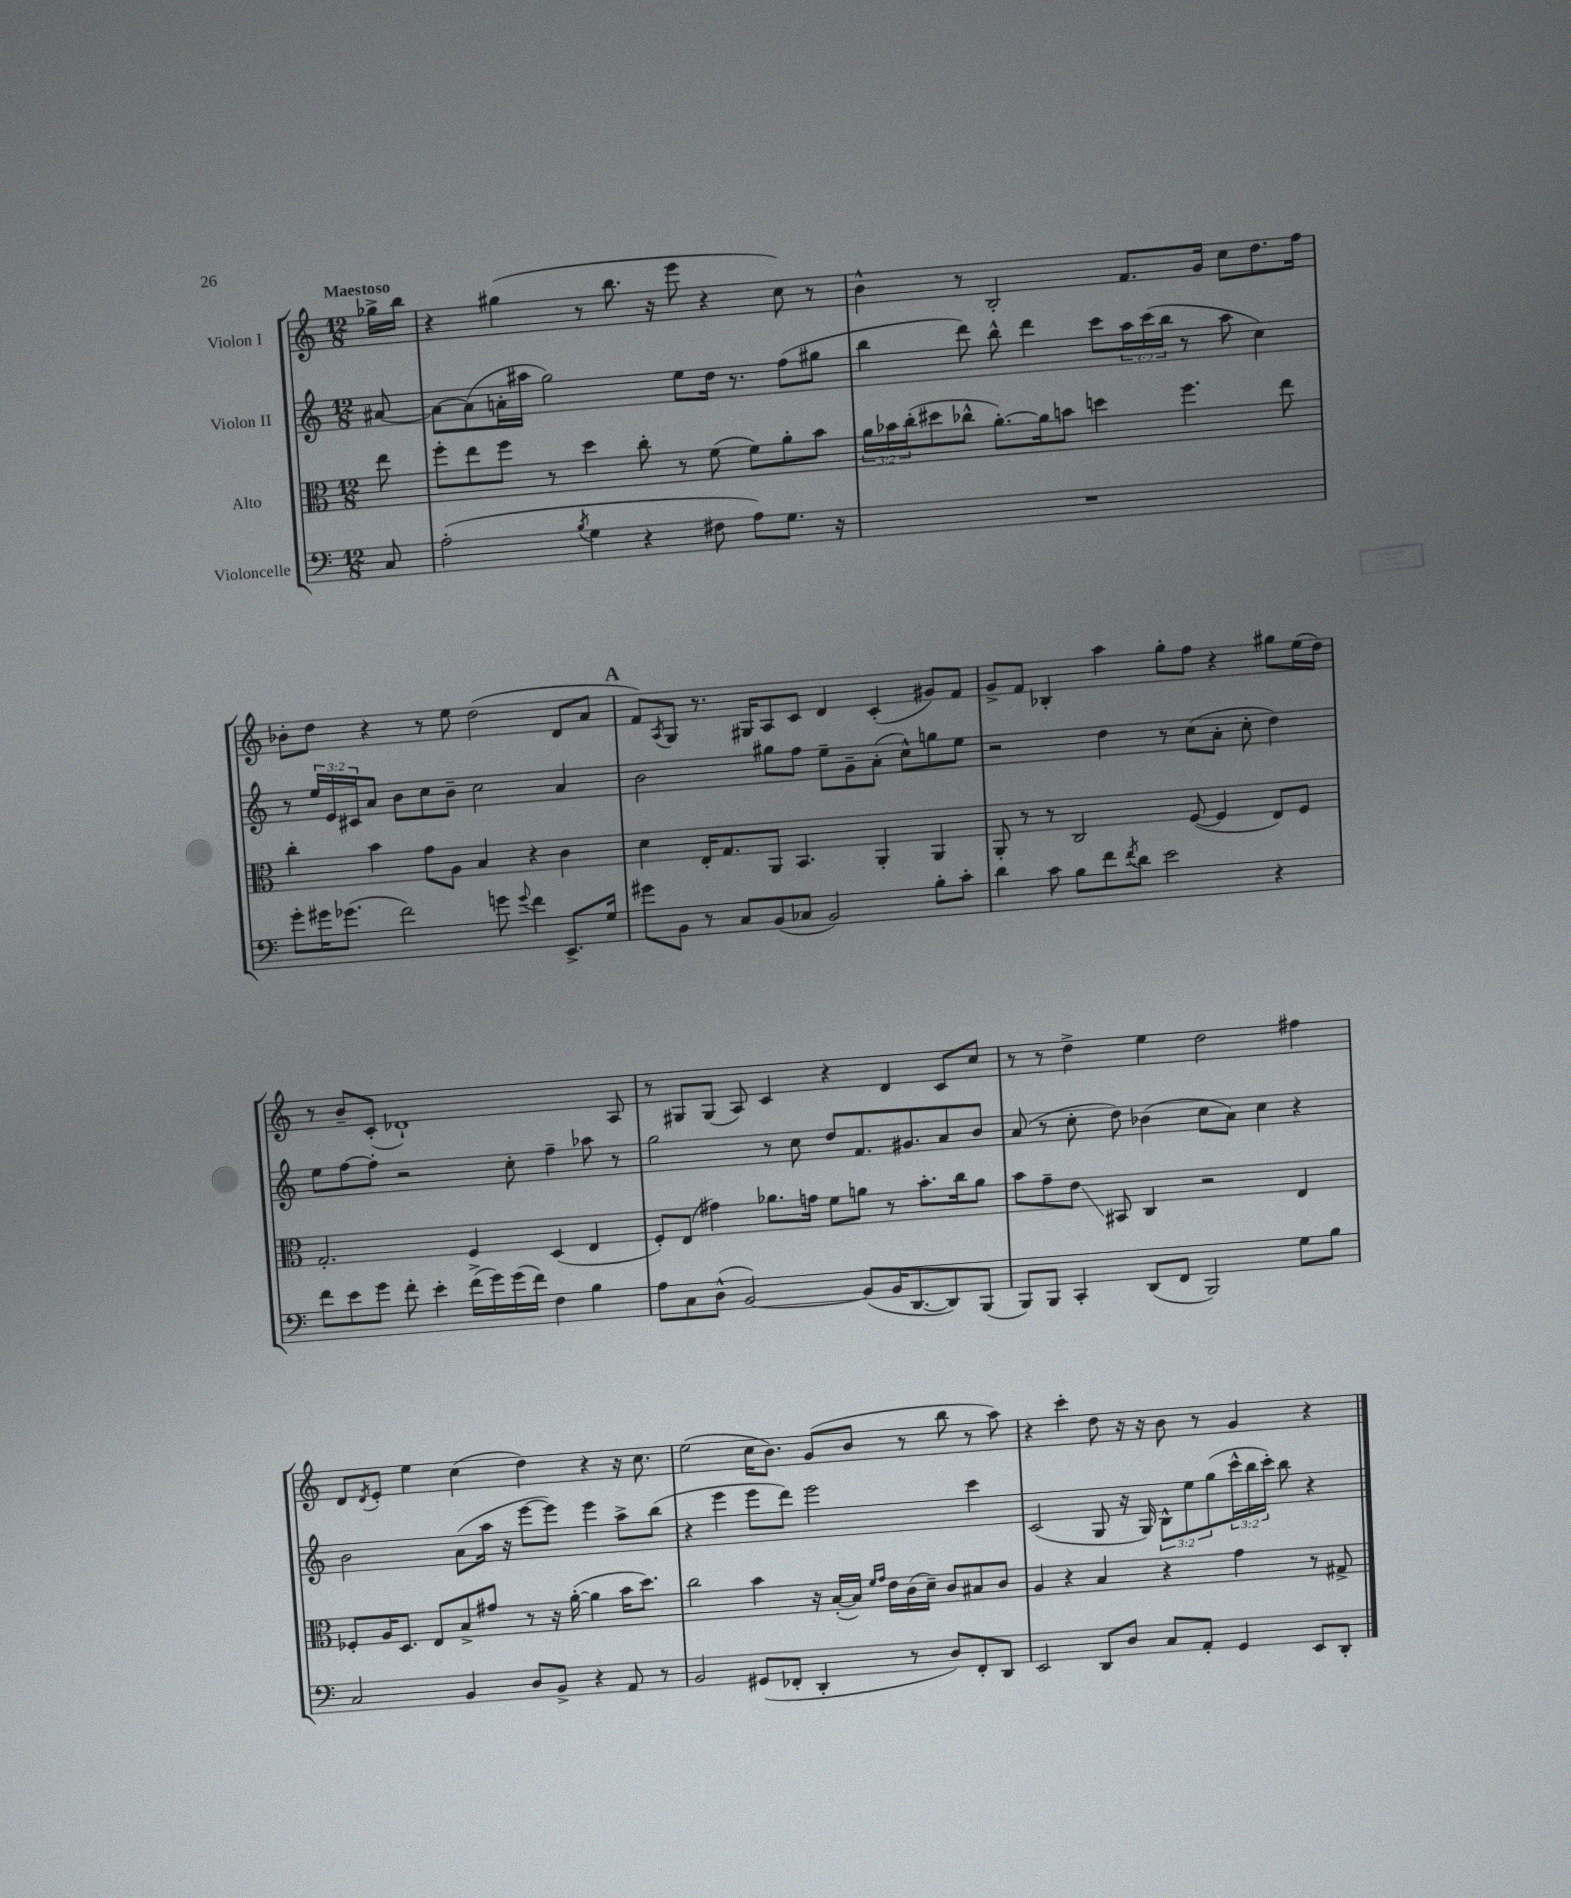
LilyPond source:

<<
\new StaffGroup <<
\new Staff = "s0" \with { instrumentName = "Violon I" } {
    \clef treble \key c \major \numericTimeSignature \time 12/8 \partial 8 \tempo "Maestoso"
    ges''16-> b''16 |
    r4 gis''4( r8 b''8. r16 e'''8 r4 c''8) r8 |
    b'4-^ r8 b2-. f'8. g'16 c''8 d''8. f''16 |
    bes'8-. d''8 r4 r8 e''8 d''2( d'8 a'8 |
    \mark \markup { \bold "A" } f'8) \acciaccatura { a8 } g8 r8. gis16 a8 c'8 d'4 c'4-.( gis'8) f'8 |
    g'8-> f'8 bes4-. a''4 g''8-. f''8 r4 gis''8 e''16( d''16) |
    r8 b'8-- c'8-.( des'1-!) a8 |
    r8 gis8 gis8( a8) c'4 r4 d'4 c'8 c''8 |
    r8 r8 d''4-> e''4 d''2 fis''4 |
    d'8 \acciaccatura { d'8 } e'8-. e''4 c''4( d''4) r4 r16 c''8. |
    e''2( c''16 b'8.) g'8( b'8 r8 b''8 r8 a''8) |
    r4 c'''4-. d''8 r16 r16 b'8 r8 g'4 r4 \bar "|." |
}
\new Staff = "s1" \with { instrumentName = "Violon II" } {
    \clef treble \key c \major \numericTimeSignature \time 12/8 \override Staff.TupletNumber.text = #tuplet-number::calc-fraction-text \partial 8
    ais'8~ |
    ais'8~ ais'8( a'16-. ais''16 g''2) e''8 d''16 r8. f''8( gis''8 |
    b''4 d'''8) b''8-^ d'''4 c'''8 \tuplet 3/2 { a''16 c'''16( b''16 } r8 a''8 c''4) |
    r8 \tuplet 3/2 { e''16 e'16 cis'16 } a'8 b'8 c''8 b'8-- c''2 a'4 |
    \mark \markup { \bold "A" } b'2 gis''8 f''8 e''8-- g'8-- a'8-.( c''8-^) g''8 e''8 |
    r2 d''4 r8 c''8( a'8-. c''8-. d''4) |
    e''8 f''8~ f''8-. r2 c''8-. f''4-- aes''8 r8 |
    g''2 r8 c''8 d''8 f'8. gis'8. a'8 b'8 |
    a'8( r8 c''8-. d''8) bes'4( c''8 a'8) c''4 r4 |
    b'2 a'8( a''16 r16 e'''8~ e'''8) e'''4 a''8-> b''8( |
    r4 e'''4 e'''8 d'''8) e'''2 c'''4 |
    c'2( g8 r16 g16) \tuplet 3/2 { b8-^ e''8 g''8( } \tuplet 3/2 { c'''16-^ b''16 c'''16-.) } b''8 r4 \bar "|." |
}
\new Staff = "s2" \with { instrumentName = "Alto" } {
    \clef alto \key c \major \numericTimeSignature \time 12/8 \override Staff.TupletNumber.text = #tuplet-number::calc-fraction-text \partial 8
    e''8 |
    f''8-. e''8 f''8 r8 d''4 c''8-. r8 f'8( f'8) a'8-. b'8 |
    \tuplet 3/2 { a'16 bes'16 c''16-.( } dis''8 ces''8-^ a'8.~-.) a'16 b'8 d''4 f''4. e''8 |
    c''4-. b'4 g'8 a8 b4 r4 c'4 |
    \mark \markup { \bold "A" } d'4 e16-. g8. a,8 b,4. a,4-. a,4 |
    a,8-. r8 r8 c2 f8~( f4 e8) f8 |
    g2.-. f4 d4( e4 |
    f8-.) e8( gis'4) aes'8. g'16 f'8 a'8 r8 b'8.-. c''16 a'8 |
    b'8 g'8-- e'8\glissando bis,8 c4 r2 e4 |
    fes8-. a16 d8. e8 b8-> gis'8 r8 r16 a'16~-.( a'4 b'16 d''8.) |
    c''2 b'4 r16 b16~-.( b16) \grace { f'16 g'16 } e'16 c'16( d'16--) c'8 bis8 c'8 |
    a4 r4 b4 r4 g'4 r8 gis8-> \bar "|." |
}
\new Staff = "s3" \with { instrumentName = "Violoncelle" } {
    \clef bass \key c \major \numericTimeSignature \time 12/8 \partial 8
    c8 |
    a2-.( \acciaccatura { b8 } g4 r4 fis8 a8) g8. r16 |
    R1. |
    g'8-. gis'16 ges'8.( f'2) g'8 \appoggiatura { g'8 } f'4 e,8.-> g16 |
    \mark \markup { \bold "A" } gis'8 b,8 r8 c8 b,8( ces8 b,2) b8-. c'8-. |
    d'4 c'8 b8 f'8 \acciaccatura { f'8 } d'8 e'2 r4 |
    f'8 e'8 g'8 f'8-. e'4-. f'16->( g'16) g'16( f'16) f4 b4 |
    a8 c8 d8-^( b,2~) b,8( b,16 d,8.~ d,8) b,,8( |
    b,,8) b,,8 c,4-. d,8( f,8 b,,2) g8 b8 |
    c2 b,4 d8 b,8-> r4 a,8 r8 |
    b,2 gis,8( fes,8-. d,4-. r8 d8) fes,8-. d,8 |
    e,2 d,8 d8 c8 a,8-. g,4 e,8 d,8-. \bar "|." |
}
>>
>>
\layout { \context { \Score \remove "Bar_number_engraver" } }
